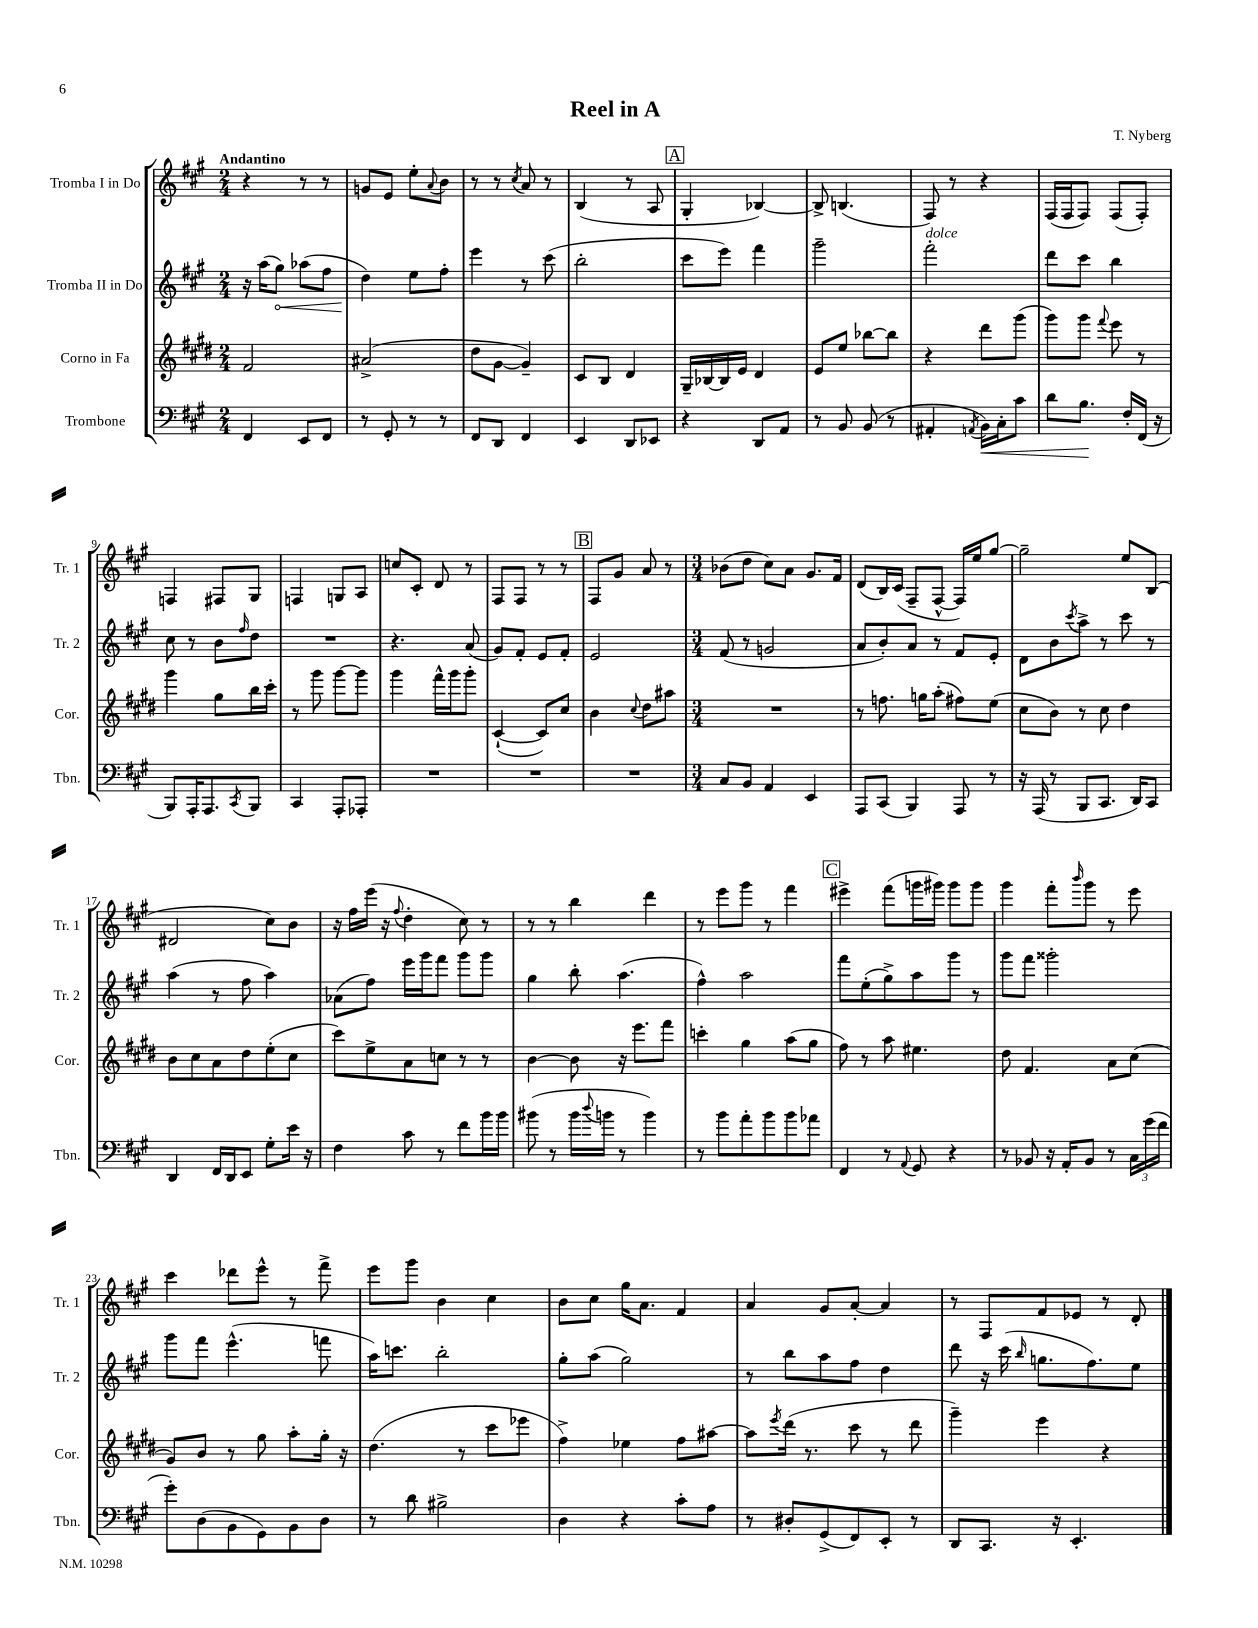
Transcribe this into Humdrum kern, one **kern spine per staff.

**kern	**dynam	**kern	**kern	**dynam	**kern
*part4	*part4	*part3	*part2	*part2	*part1
*staff4	*staff4	*staff3	*staff2	*staff2	*staff1
*I"Trombone	*	*I"Corno in Fa	*I"Tromba II in Do	*	*I"Tromba I in Do
*I'Tbn.	*	*I'Cor.	*I'Tr. 2	*	*I'Tr. 1
*clefF4	*	*clefG2	*clefG2	*	*clefG2
*k[f#c#g#]	*	*k[f#c#g#d#]	*k[f#c#g#]	*	*k[f#c#g#]
*M2/4	*	*M2/4	*M2/4	*	*M2/4
=1	=1	=1	=1	=1	=1
!	!	!	!	!	!LO:TX:a:B:t=Andantino
4FF#/	.	2f#/	16r	.	4r
.	.	.	(16aa\KL	.	.
!	!	!	!	!LO:HP:b	!
.	.	.	8gg#\J)	<	.
8EE/L	.	.	(8aa-X\L	.	8r
8FF#/J	.	.	8ff#\J	.	8r
=2	=2	=2	=2	=2	=2
8r	.	(2a#X^/	4dd\)	.	8gn/L
8GG#'/	.	.	.	.	8e/J
8r	.	.	8ee\L	[	8ee'\L
.	.	.	.	.	8qqa/
8r	.	.	8ff#'\J	.	8b\J
=3	=3	=3	=3	=3	=3
8FF#/L	.	8dd#\L	4eee\	.	8r
8DD/J	.	[8g#\J	.	.	8r
.	.	.	.	.	8qcc#/
4FF#/	.	4g#~/])	8r	.	8a/
.	.	.	(8ccc#\	.	8r
=4	=4	=4	=4	=4	=4
4EE/	.	8c#/L	2bb'\	.	(4B/
.	.	8B/J	.	.	.
8DD/L	.	4d#/	.	.	8r
8EE-X/J	.	.	.	.	8A/
!!LO:REH:place=s1:t=A
=5	=5	=5	=5	=5	=5
4r	.	16G#~/LL	8ccc#\L	.	4G#'/
.	.	[16B-X/	.	.	.
.	.	16B-/]	8eee\J)	.	.
.	.	16e/JJ	.	.	.
8DD/L	.	4d#/	4fff#\	.	[4B-X/)
8AA/J	.	.	.	.	.
=6	=6	=6	=6	=6	=6
8r	.	8e/L	2ggg#~\	.	8B-^/]
8BB/	.	8ee/J	.	.	(4.Bn/
(8BB/	.	[8bb-X\L	.	.	.
8r	.	8bb-\J]	.	.	.
=7	=7	=7	=7	=7	=7
!	!	!	!LO:TX:a:i:t=dolce	!	!
4AA#X'/	.	4r	2fff#'\	.	8F#/)
.	.	.	.	.	8r
8qAAn/	.	.	.	.	.
!	!LO:HP:b	!	!	!	!
16BB\LL)	<	8ddd#\L	.	.	4r
16C#'\J	.	.	.	.	.
8c#\J	.	(8ggg#\J	.	.	.
=8	=8	=8	=8	=8	=8
8d\L	.	8ggg#\L)	8ddd\L	.	(16F#/LL
.	.	.	.	.	16F#/J
8.B\J	.	8ggg#\J	8ccc#\J	.	8F#/J)
.	.	8qqfff#/	.	.	.
.	.	8eee\	4bb\	.	(8F#/L
16F#'/LL	[	.	.	.	.
(16FF#/JJ	.	8r	.	.	8F#'/J)
16r	.	.	.	.	.
!!LO:LB:g=z
=9	=9	=9	=9	=9	=9
8BBB/L)	.	4ggg#\	8cc#\	.	4Fn/
16AAA'/K	.	.	8r	.	.
8.AAA/	.	.	.	.	.
.	.	8gg#\L	8b\L	.	8F#X/L
8qCC#/	.	.	16qqff#/	.	.
8BBB/J	.	16bb\L	8dd\J	.	8G#/J
.	.	16ccc#'\JJ	.	.	.
=10	=10	=10	=10	=10	=10
4CC#/	.	8r	2r	.	4Fn/
.	.	8ggg#\	.	.	.
8AAA'/L	.	[8ggg#\L	.	.	8Gn/L
8AAA-X'/J	.	8ggg#\J]	.	.	8A/J
=11	=11	=11	=11	=11	=11
2r	.	4ggg#\	4.r	.	8ccn/L
.	.	.	.	.	8c#'/J
.	.	16fff#^^\LL	.	.	8d/
.	.	16ggg#\J	.	.	.
.	.	8ggg#'\J	(8a/	.	8r
=12	=12	=12	=12	=12	=12
2r	.	([4c#`/	8g#/L)	.	8F#/L
.	.	.	8f#'/J	.	8F#/J
.	.	8c#/L])	8e/L	.	8r
.	.	8cc#/J	8f#'/J	.	8r
!!LO:REH:place=s1:t=B
=13	=13	=13	=13	=13	=13
2r	.	4b\	2e/	.	8F#/L
.	.	.	.	.	8g#/J
.	.	8qqcc#/	.	.	.
.	.	8dd#\L	.	.	8a/
.	.	8aa#X\J	.	.	8r
=14	=14	=14	=14	=14	=14
*M3/4	*	*M3/4	*M3/4	*	*M3/4
8C#/L	.	2.r	(8f#/	.	(8b-X\L
8BB/J	.	.	8r	.	8dd\J
4AA/	.	.	2gn/	.	8cc#\L)
.	.	.	.	.	8a\J
4EE/	.	.	.	.	8.g#/L
.	.	.	.	.	16f#/Jk
=15	=15	=15	=15	=15	=15
8AAA/L	.	8r	8a/L	.	(8d/L
(8CC#/J	.	8.ffn\	8b'/)	.	16B/L)
.	.	.	.	.	(16c#/JJ
4BBB/)	.	.	8a/J	.	8F#~/L
.	.	16ggn\KL	.	.	.
.	.	(8aa'\J	8r	.	[8F#^^/J
8AAA/	.	8ff#X\L)	8f#/L	.	16F#/LL])
.	.	.	.	.	16ee/J
8r	.	(8ee\J	8e'/J	.	[8gg#/J
=16	=16	=16	=16	=16	=16
16r	.	8cc#\L	8d\L	.	2gg#~\]
(16AAA/	.	.	.	.	.
8r	.	8b\J)	8b\	.	.
.	.	.	8qccc#/	.	.
8BBB/L	.	8r	8aa^\J	.	.
8.CC#/J	.	8cc#\	8r	.	.
.	.	4dd#\	8ccc#\	.	8ee/L
16DD/KL)	.	.	.	.	.
8CC#/J	.	.	8r	.	(8B/J
!!LO:LB:g=z
=17	=17	=17	=17	=17	=17
4DD/	.	8b\L	(4aa\	.	2d#X/
.	.	8cc#\	.	.	.
16FF#/LL	.	8a\	8r	.	.
16DD/J	.	.	.	.	.
8EE/J	.	8dd#\	8ff#\	.	.
8G#'\L	.	(8ee'\	4aa\)	.	8cc#\L)
16e\Jk	.	8cc#\J	.	.	8b\J
16r	.	.	.	.	.
=18	=18	=18	=18	=18	=18
4F#\	.	8ccc#\L)	(8a-X\L	.	16r
.	.	.	.	.	16ff#\LL
.	.	8ee^\	8ff#\J)	.	(16eee\JJ
.	.	.	.	.	16r
.	.	.	.	.	8qqff#/
8c#\	.	8a\	16eee\LL	.	4dd'\
.	.	.	16ggg#\J	.	.
8r	.	8ccn\J	8fff#\J	.	.
8f#\L	.	8r	8ggg#\L	.	8cc#\)
16b\L	.	8r	8ggg#\J	.	8r
16b\JJ	.	.	.	.	.
=19	=19	=19	=19	=19	=19
(8b#X\	.	[4b\	4gg#\	.	8r
8r	.	.	.	.	8r
16b#\LL	.	8b\]	8bb'\	.	4bb\
8qqdd/	.	.	.	.	.
16bn\JJ	.	.	.	.	.
8r	.	16r	(4.aa\	.	.
.	.	8.eee\L	.	.	.
4b\)	.	.	.	.	4ddd\
.	.	8fff#\J	.	.	.
=20	=20	=20	=20	=20	=20
8r	.	4cccn'\	4ff#^^\)	.	8r
8b\L	.	.	.	.	8eee\L
8a'\	.	4gg#\	2aa\	.	8ggg#\J
8b\	.	.	.	.	8r
8b\	.	(8aa\L	.	.	4fff#\
8a-X\J	.	8gg#\J	.	.	.
!!LO:REH:place=s1:t=C
=21	=21	=21	=21	=21	=21
4FF#/	.	8ff#\)	8fff#\L	.	4eee#X^\
.	.	8r	(8ee'\	.	.
8r	.	8aa\	8gg#^\)	.	(8fff#\L
8qqAA/	.	.	.	.	.
8GG#/	.	4.ee#X\	8aa\	.	16gggn\L
.	.	.	.	.	16ggg#X\JJ)
4r	.	.	8ggg#\J	.	8ggg#\L
.	.	.	8r	.	8ggg#\J
=22	=22	=22	=22	=22	=22
8r	.	8dd#\	8ggg#\L	.	4ggg#\
8BB-X/	.	4.f#/	8fff#\J	.	.
16r	.	.	2ggg##X'\	.	8fff#'\L
16AA'/KL	.	.	.	.	.
.	.	.	.	.	16qqbbb/
8BB-/J	.	.	.	.	8ggg#\J
8r	.	8a\L	.	.	8r
24C#\LL	.	(8cc#\J	.	.	8eee\
(24g#\	.	.	.	.	.
24f#\JJ	.	.	.	.	.
!!LO:LB:g=z
=23	=23	=23	=23	=23	=23
8g#'\L)	.	8g#/L)	8ggg#\L	.	4ccc#\
(8D\	.	8b/J	8fff#\J	.	.
8BB\	.	8r	(4.eee^^\	.	8ddd-X\L
8GG#\)	.	8gg#\	.	.	8eee^^\J
8BB\	.	8aa'\L	.	.	8r
8D\J	.	16gg#'\Jk	8fffn\	.	8fff#^\
.	.	16r	.	.	.
=24	=24	=24	=24	=24	=24
8r	.	(4.dd#\	16aa\KL)	.	8eee\L
.	.	.	8.cccn\J	.	.
8d\	.	.	.	.	8ggg#\J
2B#X^\	.	.	2bb'\	.	4b\
.	.	8r	.	.	.
.	.	8ccc#\L	.	.	4cc#\
.	.	8eee-X\J	.	.	.
=25	=25	=25	=25	=25	=25
4D\	.	4ff#^\)	8gg#'\L	.	8b\L
.	.	.	(8aa\J	.	8cc#\J
4r	.	4ee-X\	2gg#\)	.	16gg#\KL
.	.	.	.	.	8.a\J
8c#'\L	.	8ff#\L	.	.	4f#/
8A\J	.	[8aa#X\J	.	.	.
=26	=26	=26	=26	=26	=26
8r	.	8aa#\L]	8r	.	4a/
.	.	8qeee/	.	.	.
8D#X'/L	.	(16ddd#\Jk	8bb\L	.	.
.	.	8.r	.	.	.
(8GG#^/	.	.	8aa\	.	8g#/L
8FF#/)	.	8ccc#\	8ff#\J	.	[8a'/J
8EE'/J	.	8r	4dd\	.	4a/]
8r	.	8ddd#\	.	.	.
=27	=27	=27	=27	=27	=27
8DD/L	.	4ggg#~\)	8ddd\	.	8r
8.CC#/J	.	.	16r	.	8F#/L
.	.	.	(16ccc#\	.	.
.	.	.	16qqbb/	.	.
.	.	4eee\	8.ggn\L	.	8f#/
16r	.	.	.	.	.
4.EE'/	.	.	.	.	8e-X/J
.	.	.	8.ff#\)	.	.
.	.	4r	.	.	8r
.	.	.	8ee\J	.	8d'/
==	==	==	==	==	==
*-	*-	*-	*-	*-	*-
